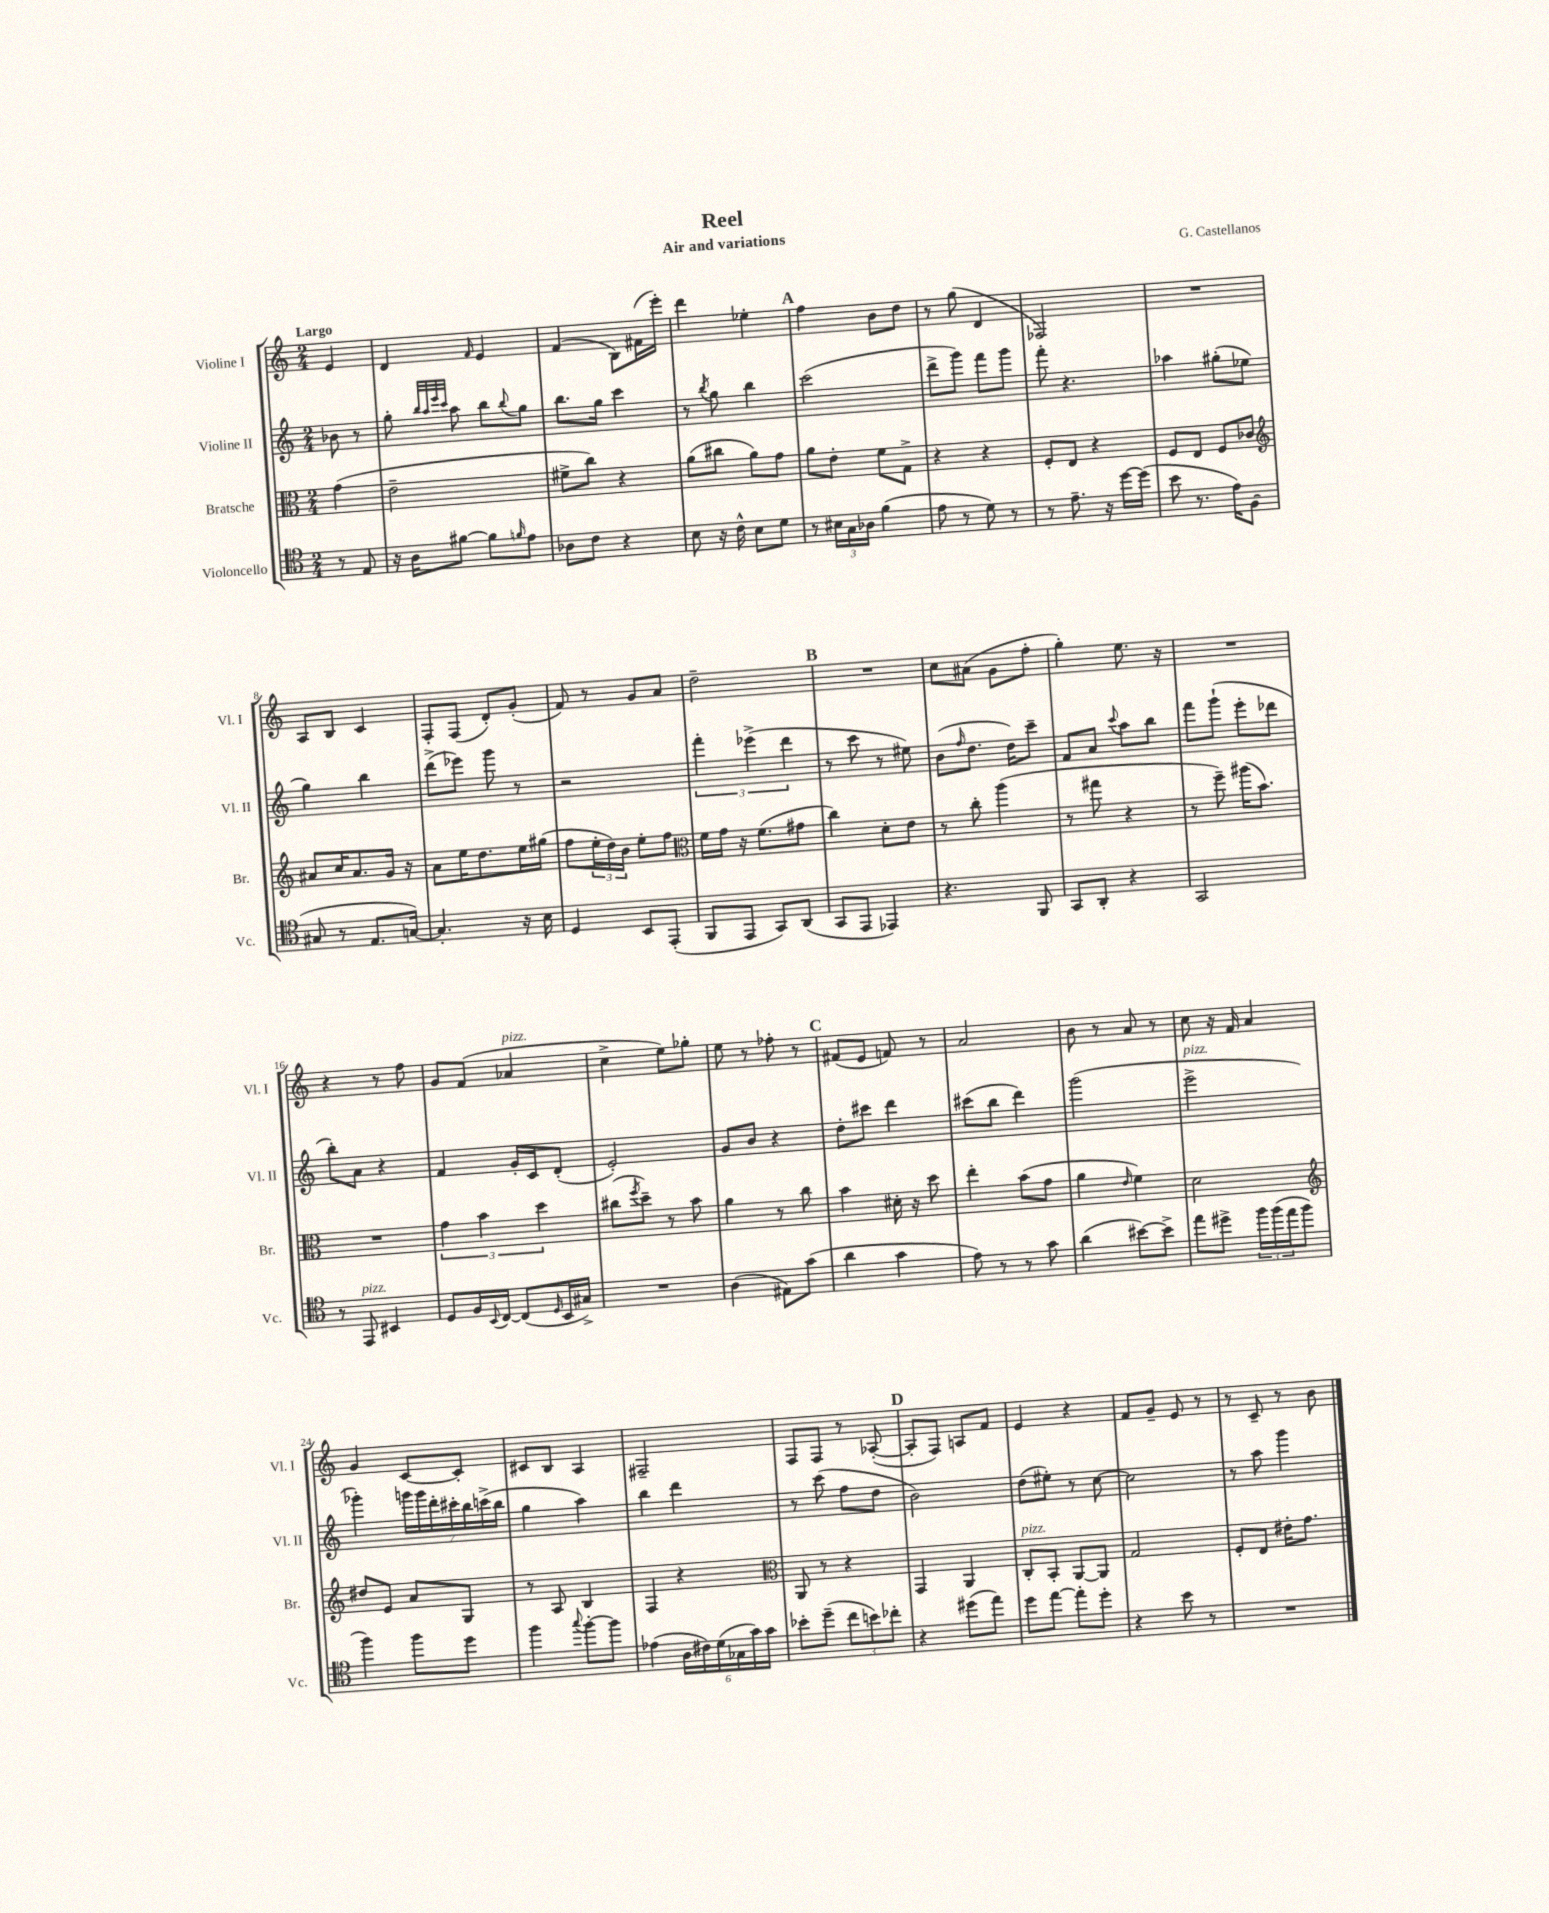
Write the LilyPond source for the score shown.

\header { title = "Reel" composer = "G. Castellanos" subtitle = "Air and variations" }
<<
\new StaffGroup <<
\new Staff = "s0" \with { instrumentName = "Violine I" shortInstrumentName = "Vl. I" } {
    \clef treble \key c \major \numericTimeSignature \time 2/4 \partial 4 \tempo "Largo"
    e'4 |
    d'4 \grace { f'16 } e'4 |
    f'4( b8) fis'16( e'''16-.) |
    d'''4 ees''4-. |
    \mark \markup { \bold "A" } f''4 b'8 d''8 |
    r8 g''8( d'4 |
    fes2) |
    R2 |
    a8 b8 c'4 |
    f8-. f8( d'8-.) g'8-.( |
    f'8) r8 g'8 a'8 |
    d''2-- |
    \mark \markup { \bold "B" } R2 |
    c''8 ais'8( g'8 f''8-. |
    g''4-.) e''8. r16 |
    R2 |
    r4 r8 f''8 |
    g'8 f'8( aes'4^\markup { \italic "pizz." } |
    c''4-> e''8) ges''8-. |
    e''8 r8 fes''8-. r8 |
    \mark \markup { \bold "C" } fis'8( e'8 f'8) r8 |
    a'2 |
    b'8 r8 a'8 r8 |
    c''8 r16 f'16 a'4 |
    g'4 c'8~ c'8-. |
    cis'8 b8 a4 |
    fis2-- |
    f8 f8 r8 aes8~-.( |
    \mark \markup { \bold "D" } aes8-. f8) a8 f'8 |
    e'4 r4 |
    f'8 g'8-- e'8 r8 |
    r8 c'8-- r8 b'8 \bar "|." |
}
\new Staff = "s1" \with { instrumentName = "Violine II" shortInstrumentName = "Vl. II" } {
    \clef treble \key c \major \numericTimeSignature \time 2/4 \partial 4
    bes'8 r8 |
    g''8-. \grace { b''32 a''32 e'''32 c'''32 } a''8 b''8 \appoggiatura { b''8 } g''8 |
    b''8. g''16 c'''4 |
    r8 \acciaccatura { b''8 } g''8 b''4 |
    \mark \markup { \bold "A" } c'''2( |
    d'''8-> g'''8) f'''8 g'''8 |
    f'''8-. r4. |
    aes''4 gis''8-.( ees''8 |
    g''4) b''4 |
    d'''8->( ees'''8) g'''8 r8 |
    r2 |
    \tuplet 3/2 { f'''4-. ees'''4->( d'''4 } |
    \mark \markup { \bold "B" } r8 c'''8 r8 eis''8) |
    b'8( \grace { f''16 } d''8. d''16) c'''8-- |
    f'8 a'8 \appoggiatura { c'''8 } a''8 b''8 |
    f'''8 g'''8-!( e'''8-. des'''8 |
    b''8-.) a'8 r4 |
    f'4 g'16-. c'16 d'8-.( |
    e'2-.) |
    g'8 b'8 r4 |
    \mark \markup { \bold "C" } d''8-. cis'''8 d'''4 |
    cis'''8( b''8 d'''4) |
    g'''2( |
    e'''2->^\markup { \italic "pizz." } |
    ges'''4-.) \tuplet 7/4 { g'''16 g'''16 d'''16-. cis'''16-. b''16 c'''16->( b''16 } |
    g''4 a''4) |
    b''4 d'''4 |
    r8 c'''8( f''8 d''8 |
    \mark \markup { \bold "D" } b'2) |
    d''8( eis''8-.) r8 c''8~ |
    c''2 |
    r8 a''8 g'''4 \bar "|." |
}
\new Staff = "s2" \with { instrumentName = "Bratsche" shortInstrumentName = "Br." } {
    \clef alto \key c \major \numericTimeSignature \time 2/4 \partial 4
    g'4( |
    e'2-- |
    fis'8-> c''8) r4 |
    a'8( cis''8 a'8) g'8 |
    \mark \markup { \bold "A" } a'8 e'8-. f'8 g8-> |
    r4 r4 |
    f8-. e8 r4 |
    f8 e8 f8 ces'8 |
    \clef treble ais'8 c''16 ais'8. g'16 r16 |
    a'8 e''16 d''8. e''16 gis''16( |
    f''8 \tuplet 3/2 { e''16-. d''16) b'16 } e''8-. f''8 |
    \clef alto f'16 g'16 r16 f'8.( gis'8 |
    \mark \markup { \bold "B" } c''4) d'8-. e'8 |
    r8 c''8-. a''4( |
    r8 gis''8 r4 |
    r8 f''8--) ais''16( b'8.) |
    R2 |
    \tuplet 3/2 { g'4 b'4 d''4 } |
    cis''8( \acciaccatura { f''8 } d''8--) r8 b'8 |
    a'4 r8 c''8 |
    \mark \markup { \bold "C" } b'4 dis'16-. r16 d''8 |
    e''4-. b'8( g'8 |
    a'4 \grace { e'16 } f'4) |
    d'2 |
    \clef treble dis''8 e'8 a'8 g8 |
    r8 a8 b4 |
    f4 r4 |
    \clef alto a,8 r8 r4 |
    \mark \markup { \bold "D" } g,4 a,4 |
    c8-.^\markup { \italic "pizz." } b,8-. a,8~ a,8 |
    g2 |
    f8-. e8 eis'16-. g'8. \bar "|." |
}
\new Staff = "s3" \with { instrumentName = "Violoncello" shortInstrumentName = "Vc." } {
    \clef tenor \key c \major \numericTimeSignature \time 2/4 \partial 4
    r8 e8 |
    r16 a16 fis'8~ fis'8 \grace { f'16 } e'8 |
    aes8 c'8 r4 |
    b8 r16 c'16-^ b8 d'8 |
    \mark \markup { \bold "A" } r8 \tuplet 3/2 { bis16 g16 aes16 } f'4( |
    e'8 r8 d'8) r8 |
    r8 e'8.-- r16 d''16~ d''16( |
    b'8 r8. e'16) f8( |
    gis8 r8 e8. g16~) |
    g4.-. r16 b16 |
    d4 b,8 e,8-.( |
    f,8 e,8 g,8) a,8( |
    \mark \markup { \bold "B" } g,8 e,8 ees,4) |
    r4. f,8 |
    g,8 a,8-. r4 |
    g,2 |
    r8 e,8^\markup { \italic "pizz." } bis,4 |
    d8 f16 \appoggiatura { b,8 } c16~ c8( \grace { d16 } b,16 gis16->) |
    R2 |
    a4( eis8) g'8( |
    \mark \markup { \bold "C" } a'4 g'4 |
    e'8) r8 r8 g'8 |
    a'4( bis'8~) bis'8-> |
    e''8 dis''8-> \tuplet 3/2 { f''16 f''16( e''16 } f''8 |
    f''4) f''8 d''8 |
    f''4 \appoggiatura { g''8 } f''8~-. f''8 |
    ees'4( \tuplet 6/4 { a16 cis'16) d'16( ges16 g'16) g'16 } |
    bes'8-. d''8--( \tuplet 3/2 { c''8 b'8) ces''8-. } |
    \mark \markup { \bold "D" } r4 dis''8( e''8) |
    d''8 e''8~ e''8-. d''8-. |
    r4 b'8 r8 |
    R2 \bar "|." |
}
>>
>>
